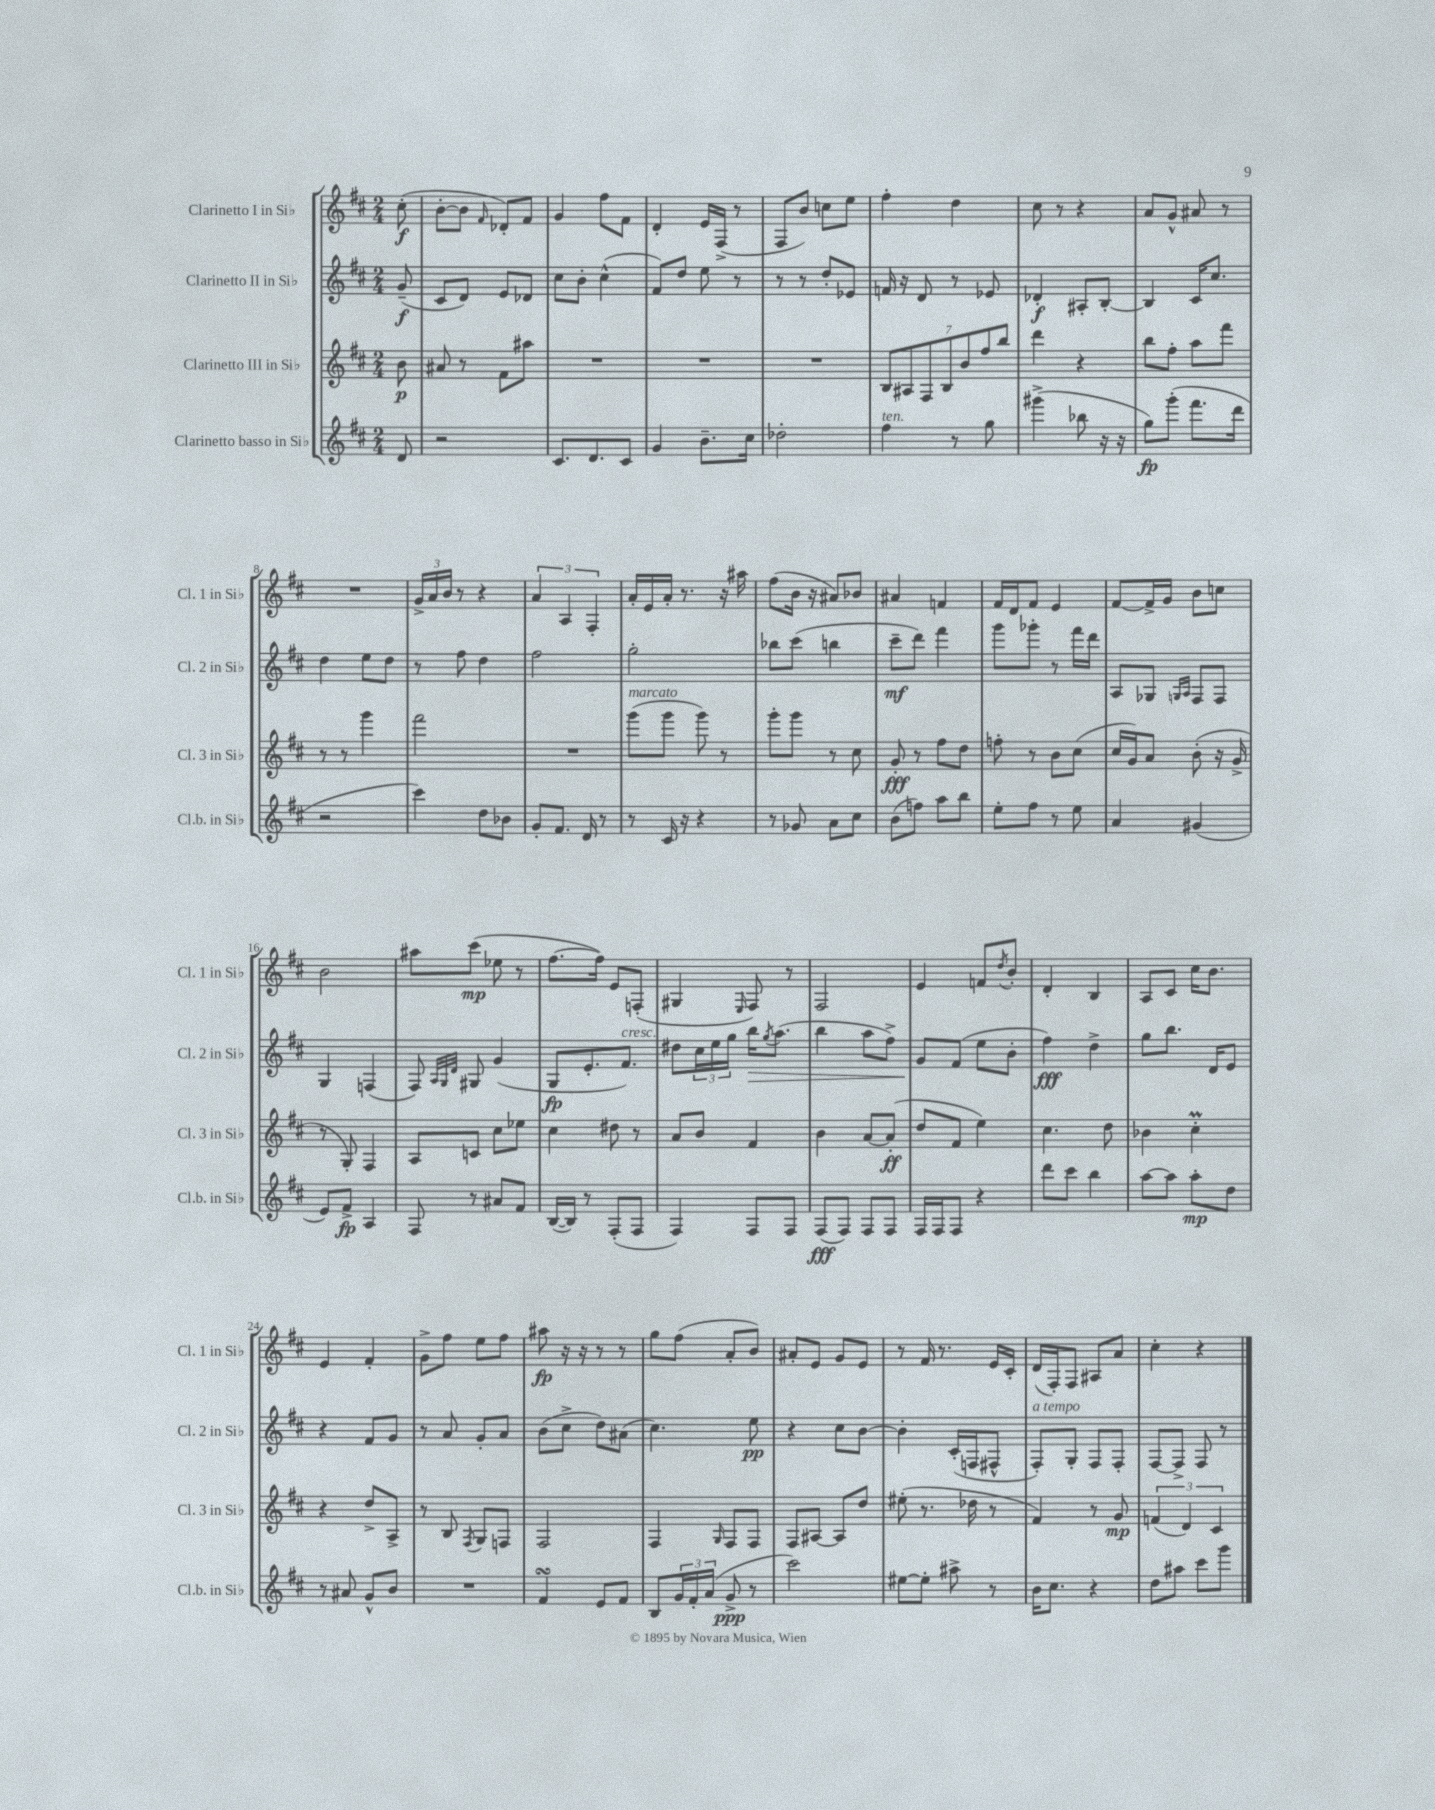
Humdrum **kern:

**kern	**kern	**kern	**kern
*staff4	*staff3	*staff2	*staff1
*clefG2	*clefG2	*clefG2	*clefG2
*k[f#c#]	*k[f#c#]	*k[f#c#]	*k[f#c#]
*M2/4	*M2/4	*M2/4	*M2/4
8d	8b	(8g~	(8cc#'
=	=	=	=
2r	8a#	8c#	[8b'
.	8r	8d)	8b]
.	.	.	16qqf#
.	8f#	8e	8d-')
.	8aa#	8d-	8f#
=	=	=	=
8.c#	2r	8cc#	4g
.	.	8b'	.
8.d	.	.	.
.	.	(4cc#^^	8ff#
8c#	.	.	8f#
=	=	=	=
4g	2r	8f#)	4d'
.	.	8dd	.
8.b~	.	8ee	16e
.	.	.	(16F#^
.	.	8r	8r
16cc#	.	.	.
=	=	=	=
2dd-'	2r	8r	8F#
.	.	8r	8b)
.	.	8dd'	8cc
.	.	8e-	8ee
=	=	=	=
4ff#	14B	16f	4ff#'
.	.	16r	.
.	14A#	.	.
.	.	8d	.
.	14F#	.	.
.	14B	.	.
8r	.	8r	4dd
.	14b	.	.
.	14ff#	.	.
8gg	.	8e-	.
.	14bb	.	.
=	=	=	=
(4ggg#^	4ddd	4d-'	8cc#
.	.	.	8r
8bb-	4r	8A#'	4r
16r	.	[8B'	.
16r	.	.	.
=	=	=	=
8gg)	8bb	4B]	8a
(8ggg'	8ff#'	.	8g^^
8.fff#	8aa	16c#	8a#
.	.	8.cc#	.
.	8fff#	.	8r
16ddd	.	.	.
=	=	=	=
2r	8r	4dd	2r
.	8r	.	.
.	4ggg	8ee	.
.	.	8dd	.
=	=	=	=
4ccc#)	2fff#	8r	24g^
.	.	.	24a
.	.	.	24b
.	.	8ff#	8r
8dd	.	4dd	4r
8b-	.	.	.
=	=	=	=
8g'	2r	2ff#	6a
8.f#	.	.	.
.	.	.	6A
16d	.	.	.
.	.	.	6F#'
8r	.	.	.
=	=	=	=
8r	(8ggg	2gg'	16a'
.	.	.	16e
16c#	8ggg	.	16a'
16r	.	.	8.r
4r	8ggg)	.	.
.	8r	.	16r
.	.	.	16aa#
=	=	=	=
8r	8ggg'	8bb-	(8ff#
8g-	8ggg	(8ccc#	16b
.	.	.	16r
8a	8r	4bb	8a#)
8cc#	8cc#	.	8b-
=	=	=	=
(8b	8g'	8ccc#~	4a#
8ff)	8r	8ddd)	.
8aa	8ff#	4fff#	4f
8bb	8dd	.	.
=	=	=	=
8ee'	8ff'	8ggg	16f#
.	.	.	16d
8ff#	8r	8ggg-'	8f#
8r	8b	8r	4e
8ee	(8cc#	16fff#	.
.	.	16ddd	.
=	=	=	=
4a	16cc#	8A	[8f#
.	16g)	.	.
.	8a	8G-	16f#^]
.	.	.	16g
.	.	16qqG	.
.	.	16qqA	.
(4g#	(8b'	8F#	8b
.	16r	8F#	8cc
.	16g^	.	.
=	=	=	=
8e)	8r	4G	2b
8f#^	8G')	.	.
4A	4F#	(4F	.
=	=	=	=
8F#	8A	8F#)	8aa#
.	.	32qqA	.
.	.	32qqG	.
.	.	32qqd	.
8r	8c	8G#	(8ccc#
8a#	8cc#	(4g	8ee-
8f#	8ee-	.	8r
=	=	=	=
([16B	4cc#	8G	[8.ff#
16B])	.	.	.
8r	.	8.e'	.
.	.	.	16ff#])
(8F#'	8dd#	.	8e
.	.	8.f#)	.
8F#	8r	.	(8F'
=	=	=	=
4F#)	8a	8dd#	4G#
.	8b	24cc#	.
.	.	24ee	.
.	.	24gg	.
.	.	.	16qqE
8F#	4f#	16bb	8F#)
.	.	8qgg	.
.	.	(8.aa	.
8F#	.	.	8r
=	=	=	=
(8F#	4b	4bb	2F#
8F#)	.	.	.
8F#	[8a	8aa	.
8F#	(8a']	8ff#^)	.
=	=	=	=
16F#	8dd	8g	4e
16F#	.	.	.
8F#	8f#	(8f#	.
4r	4ee)	8ee	8f
.	.	.	8qdd
.	.	8b'	8b'
=	=	=	=
8ddd	4.cc#	4ff#)	4d'
8ccc#	.	.	.
4bb	.	4dd^	4B
.	8dd	.	.
=	=	=	=
[8aa	4b-	8gg	8A
8aa]	.	8.bb	8c#
8aa'	4cc#'	.	16cc#
.	.	16d	8.b
8dd	.	8e	.
=	=	=	=
8r	4r	4r	4e
8a#	.	.	.
8g^^	8dd^	8f#	4f#'
8b	8A^	8g	.
=	=	=	=
2r	8r	8r	8g^
.	8B	8a	8ff#
.	8qF#	.	.
.	8G	8g'	8ee
.	8F	8a	8ff#
=	=	=	=
4f#	2F#	(8b	8aa#
.	.	8cc#^	16r
.	.	.	16r
8e	.	8dd)	8r
8f#	.	(8a#	8r
=	=	=	=
8B	4F#	4.cc#)	8gg
24g	.	.	(8ff#
24f#'	.	.	.
(24a	.	.	.
.	16qqG	.	.
8g^	8F#	.	8a'
8r	8F#	8ee	8b)
=	=	=	=
2ccc#)	8F#	4r	8a#'
.	[8A#	.	8e
.	8A#]	8cc#	8g
.	8dd	[8b	8e
=	=	=	=
[8ee#	(8ee#'	4b']	8r
8ee#']	8.r	.	16f#
.	.	.	8.r
8aa#^	.	(16c#'	.
.	16dd-	16F	.
8r	8r	8F#^^	16e
.	.	.	16c#'
=	=	=	=
16b	4f#)	8F#')	(16d
8.cc#	.	.	16F#')
.	.	8G'	8F#
4r	8r	8F#	8A#
.	8g	8F#'	8a
=	=	=	=
8dd	(6f	[8F#	4cc#'
8aa#	.	8F#^]	.
.	6d)	.	.
8ccc#	.	8F#	4r
.	6c#	.	.
8ggg	.	8r	.
==	==	==	==
*-	*-	*-	*-
